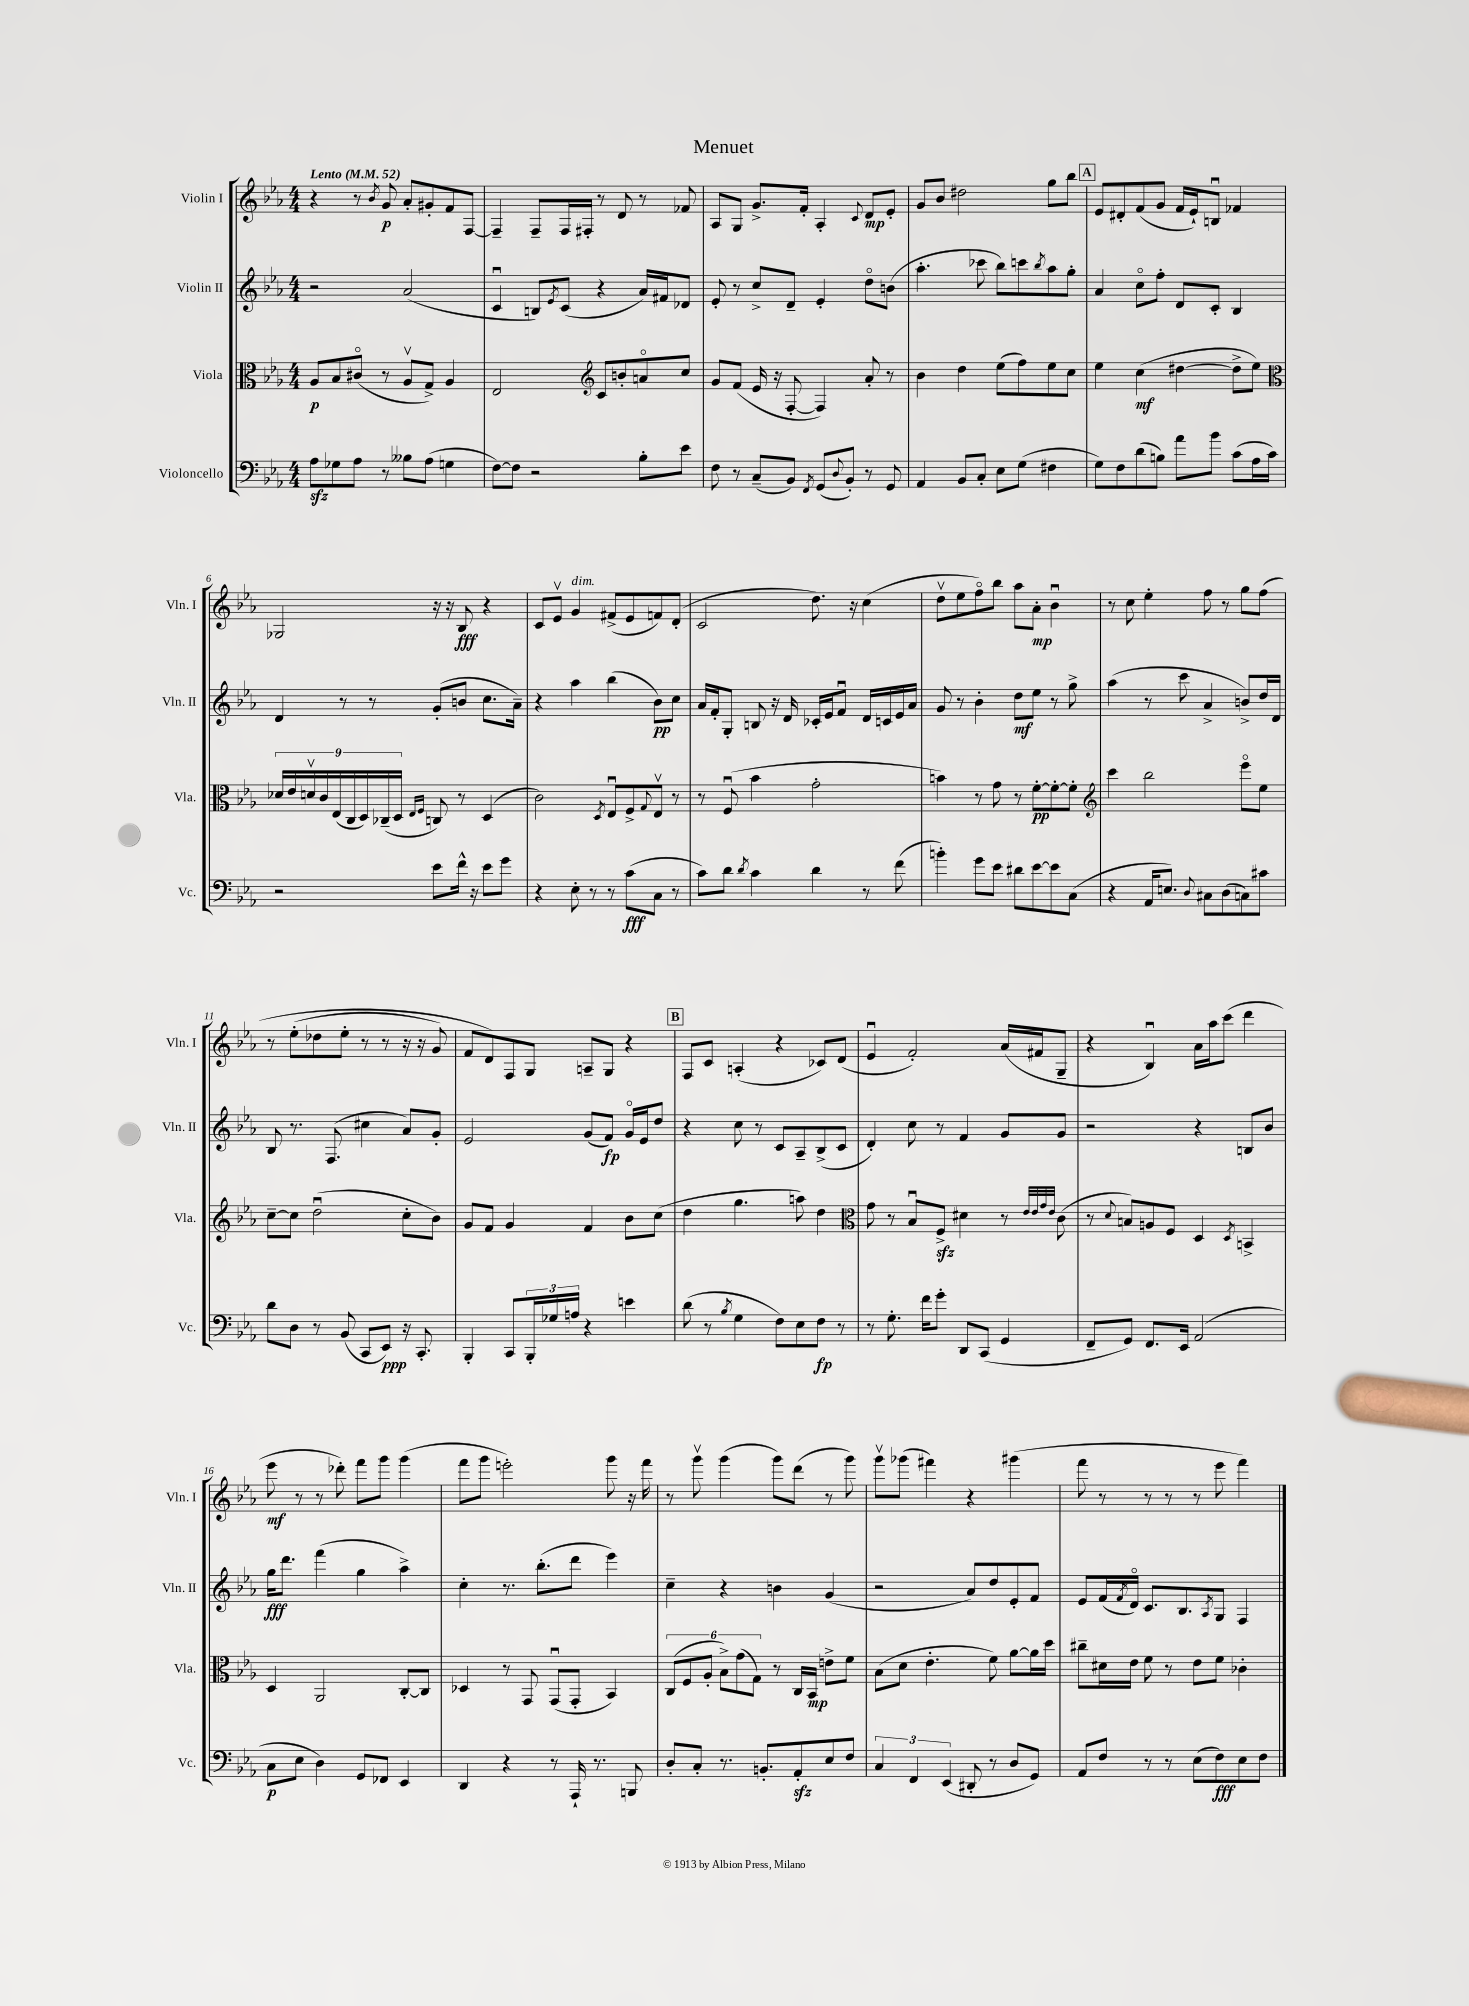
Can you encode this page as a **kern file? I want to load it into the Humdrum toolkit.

**kern	**dynam	**kern	**dynam	**kern	**dynam	**kern	**dynam
*part4	*part4	*part3	*part3	*part2	*part2	*part1	*part1
*staff4	*staff4	*staff3	*staff3	*staff2	*staff2	*staff1	*staff1
*I"Violoncello	*	*I"Viola	*	*I"Violin II	*	*I"Violin I	*
*I'Vc.	*	*I'Vla.	*	*I'Vln. II	*	*I'Vln. I	*
*clefF4	*	*clefC3	*	*clefG2	*	*clefG2	*
*k[b-e-a-]	*	*k[b-e-a-]	*	*k[b-e-a-]	*	*k[b-e-a-]	*
*M4/4	*	*M4/4	*	*M4/4	*	*M4/4	*
*MM52	*	*MM52	*	*MM52	*	*MM52	*
=1	=1	=1	=1	=1	=1	=1	=1
!	!	!	!	!	!	!LO:TX:a:B:t=Lento	!
8A-zz\L	.	8A-/L	p	2r	.	4r	.
8G-X\	.	8B-/	.	.	.	.	.
8A-\J	.	(8c#X/J	.	.	.	8r	.
.	.	.	.	.	.	8qb-/	.
8r	.	8r	.	.	.	8g/	p
8B--X\L	.	8A-v/L	.	(2a-/	.	8a-'/L	.
(8A-\J	.	8G^/J)	.	.	.	8g#X'/	.
4Gn\	.	4A-/	.	.	.	8f/	.
.	.	.	.	.	.	[8F/J	.
=2	=2	=2	=2	=2	=2	=2	=2
[8F\L)	.	2E-/	.	4cu/	.	4F~/]	.
8F\J]	.	.	.	.	.	.	.
2r	.	.	.	8Bn/L)	.	8F~/L	.
.	.	.	.	8qe-/	.	.	.
.	.	.	.	(8c/J	.	16F/L	.
.	.	.	.	.	.	16F#X'/JJ	.
*	*	*clefG2	*	*	*	*	*
.	.	8c/L	.	4r	.	8r	.
.	.	8bn'/	.	.	.	8d/	.
8B-'\L	.	8an/	.	16a-/LL)	.	8r	.
.	.	.	.	16f#X/J	.	.	.
8e-\J	.	8cc/J	.	8d-X/J	.	8f-X/	.
=3	=3	=3	=3	=3	=3	=3	=3
8F\	.	8g/L	.	8e-'/	.	8A-/L	.
8r	.	(8f/J	.	8r	.	8G/J	.
(8C~/L	.	16e-/	.	8cc^/L	.	8.g^/L	.
.	.	16r	.	.	.	.	.
8BB-/J)	.	[8F'/	.	8d~/J	.	.	.
.	.	.	.	.	.	16f'/Jk	.
8qFF/	.	.	.	.	.	.	.
(8GG/L	.	4F/])	.	4e-'/	.	4A-'/	.
8qqD/	.	.	.	.	.	.	.
8BB-'/J)	.	.	.	.	.	.	.
.	.	.	.	.	.	8qqc/	.
8r	.	8a-'/	.	8dd\L	.	8d/L	mp
8GG/	.	8r	.	(8bn\J	.	8e-'/J	.
=4	=4	=4	=4	=4	=4	=4	=4
4AA-/	.	4b-\	.	4.aa-'\	.	8g/L	.
.	.	.	.	.	.	8b-/J	.
8BB-/L	.	4dd\	.	.	.	2dd#X\	.
8C'/J	.	.	.	8ccc-X\	.	.	.
8E-\L	.	(8ee-\L	.	8bb-\L)	.	.	.
(8G\J	.	8ff\)	.	8cccn\	.	.	.
.	.	.	.	8qbb-/	.	.	.
4F#X\	.	8ee-\	.	8aa-\	.	8gg\L	.
.	.	8cc\J	.	8gg'\J	.	8bb-\J	.
!!LO:REH:place=s1:t=A
=5	=5	=5	=5	=5	=5	=5	=5
8G\L)	.	4ee-\	.	4a-/	.	8e-/L	.
8F\	.	.	.	.	.	8d#X'/	.
(8d\	.	(4cc\	mf	8cc\L	.	(8f/	.
8Bn\J)	.	.	.	8ff'\J	.	8g/J	.
8a-\L	.	[4dd#X\	.	8d/L	.	16f/LL	.
.	.	.	.	.	.	16e-`/J)	.
8b-\J	.	.	.	8c'/J	.	8Bnu/J	.
(8c\L	.	8dd#^\L]	.	4B-/	.	4f-X/	.
16A-\L	.	8ee-\J)	.	.	.	.	.
16c\JJ)	.	.	.	.	.	.	.
!!LO:LB:g=z
=6	=6	=6	=6	=6	=6	=6	=6
*	*	*clefC3	*	*	*	*	*
2r	.	18d-X/LL	.	4d/	.	2G-X/	.
.	.	18e-/	.	.	.	.	.
.	.	18dnv/	.	.	.	.	.
.	.	18c/	.	.	.	.	.
.	.	(18E-/	.	.	.	.	.
.	.	.	.	8r	.	.	.
.	.	18C/	.	.	.	.	.
.	.	18D/)	.	.	.	.	.
.	.	.	.	8r	.	.	.
.	.	(18C-X~/	.	.	.	.	.
.	.	18D/JJ	.	.	.	.	.
.	.	16qqE-/LL	.	.	.	.	.
.	.	16qqF/JJ	.	.	.	.	.
8e-\L	.	8Cn/)	.	(8g'/L	.	16r	.
.	.	.	.	.	.	16r	.
16f^^\Jk	.	8r	.	8bn/J	.	8B-/	fff
16r	.	.	.	.	.	.	.
8e-\L	.	(4D/	.	8.cc\L	.	4r	.
8g\J	.	.	.	.	.	.	.
.	.	.	.	16a-~\Jk)	.	.	.
=7	=7	=7	=7	=7	=7	=7	=7
4r	.	2c\)	.	4r	.	8c/L	.
.	.	.	.	.	.	8e-v/J	.
!	!	!	!	!	!	!LO:TX:a:i:t=dim.	!
8E-'\	.	.	.	4aa-\	.	4g/	.
8r	.	.	.	.	.	.	.
.	.	8qD/	.	.	.	.	.
8r	.	8E-u/L	.	(4bb-\	.	(8f#X^/L	.
(8c\L	fff	8F^/	.	.	.	8e-/	.
.	.	8qqG/	.	.	.	.	.
8C\J	.	8E-v/J	.	8b-\L)	pp	8fn/)	.
8r	.	8r	.	8cc\J	.	(8d'/J	.
=8	=8	=8	=8	=8	=8	=8	=8
8c\L)	.	8r	.	16a-/LL	.	2c/	.
.	.	.	.	16f'/J	.	.	.
8d\J	.	(8Fu/	.	8G'/J	.	.	.
8qd/	.	.	.	.	.	.	.
4c\	.	4b-\	.	8Bn/	.	.	.
.	.	.	.	16r	.	.	.
.	.	.	.	16d/	.	.	.
4d\	.	2g'\	.	16c-X'/LL	.	8.dd\)	.
.	.	.	.	16e-/J	.	.	.
.	.	.	.	8fu/J	.	.	.
.	.	.	.	.	.	16r	.
8r	.	.	.	16d/LL	.	(4cc\	.
.	.	.	.	16cn/	.	.	.
(8f\	.	.	.	16e-/	.	.	.
.	.	.	.	16a-/JJ	.	.	.
=9	=9	=9	=9	=9	=9	=9	=9
4bn'\)	.	4bn\)	.	8g/	.	8ddv\L	.
.	.	.	.	8r	.	8ee-\	.
8g\L	.	8r	.	4b-'\	.	8ff\)	.
8e-\J	.	8g\	.	.	.	8bb-\J	.
8d#X\L	.	8r	.	8dd\L	mf	8aa-\L	.
[8e-\	.	[8f'\L	pp	8ee-\J	.	8a-'\J	mp
8e-\]	.	8f'\_	.	8r	.	4b-u\	.
(8C\J	.	8f'\J]	.	8gg^\	.	.	.
=10	=10	=10	=10	=10	=10	=10	=10
*	*	*clefG2	*	*	*	*	*
4r	.	4ccc\	.	(4aa-\	.	8r	.
.	.	.	.	.	.	8cc\	.
16AA-/KL	.	2bb-\	.	8r	.	4ee-'\	.
8.En/J)	.	.	.	.	.	.	.
.	.	.	.	8ccc\	.	.	.
8qqD/	.	.	.	.	.	.	.
8C#X\L	.	.	.	4a-^/	.	8ff\	.
(8D\	.	.	.	.	.	8r	.
8Cn\)	.	8eee-\L	.	8bn^/L)	.	8gg\L	.
8c#X\J	.	8ee-\J	.	16dd/L	.	(8ff\J	.
.	.	.	.	16d/JJ	.	.	.
!!LO:LB:g=z
=11	=11	=11	=11	=11	=11	=11	=11
8d\L	.	[8cc~\L	.	8B-/	.	8r	.
8D\J	.	8cc\J]	.	8.r	.	(8ee-'\L	.
8r	.	(2ddu\	.	.	.	8dd-X\	.
.	.	.	.	(8.F/	.	.	.
(8BB-/	.	.	.	.	.	8ee-'\J	.
8CC/L	.	.	.	4cc#X\	.	8r	.
8EE-/J)	ppp	.	.	.	.	8r	.
16r	.	8cc'\L	.	8a-/L)	.	16r	.
8.CC'/	.	.	.	.	.	16r	.
.	.	8b-\J)	.	8g'/J	.	8g/)	.
=12	=12	=12	=12	=12	=12	=12	=12
4BBB-'/	.	8g/L	.	2e-/	.	8f/L	.
.	.	8f/J	.	.	.	8d/)	.
8CC/L	.	4g/	.	.	.	8F/	.
24BBB-'/L	.	.	.	.	.	8G/J	.
24G-X/	.	.	.	.	.	.	.
24An/JJ	.	.	.	.	.	.	.
4r	.	4f/	.	(8g/L	.	8An~/L	.
.	.	.	.	8f/J)	fp	8G/J	.
4en\	.	8b-\L	.	16g/LL	.	4r	.
.	.	.	.	16e-/J	.	.	.
.	.	(8cc\J	.	8dd/J	.	.	.
!!LO:REH:place=s1:t=B
=13	=13	=13	=13	=13	=13	=13	=13
(8d\	.	4dd\	.	4r	.	8F/L	.
8r	.	.	.	.	.	8c/J	.
8qB-/	.	.	.	.	.	.	.
4G\	.	4.gg\	.	8cc\	.	(4An'/	.
.	.	.	.	8r	.	.	.
8F\L)	.	.	.	8c/L	.	4r	.
8E-\	.	8aan\)	.	8A-~/	.	.	.
8F\J	fp	4dd\	.	(8B-^/	.	8c-X/L)	.
8r	.	.	.	8c/J	.	(8d/J	.
=14	=14	=14	=14	=14	=14	=14	=14
*	*	*clefC3	*	*	*	*	*
8r	.	8g\	.	4d'/)	.	4e-u/	.
8.G'\	.	8r	.	.	.	.	.
.	.	8B-u/L	.	8cc\	.	2f'/)	.
16f\KL	.	.	.	.	.	.	.
8g'\J	.	8Fzz^/J	.	8r	.	.	.
8DD/L	.	4d#X\	.	4f/	.	.	.
(8CC/J	.	.	.	.	.	.	.
4GG/	.	8r	.	8g/L	.	(16a-/LL	.
.	.	.	.	.	.	16f#X/J	.
.	.	32qqe-/LLL	.	.	.	.	.
.	.	32qqe-/	.	.	.	.	.
.	.	32qqg/	.	.	.	.	.
.	.	32qqe-/JJJ	.	.	.	.	.
.	.	(8c\	.	8g/J	.	8G~/J	.
=15	=15	=15	=15	=15	=15	=15	=15
8FF~/L	.	8r	.	2r	.	4r	.
.	.	8qqd/	.	.	.	.	.
8GG/J)	.	8Bn/L)	.	.	.	.	.
8.FF/L	.	8An/	.	.	.	4B-u/)	.
.	.	8F/J	.	.	.	.	.
16EE-/Jk	.	.	.	.	.	.	.
(2AA-/	.	4D/	.	4r	.	16a-\LL	.
.	.	.	.	.	.	16aa-\J	.
.	.	.	.	.	.	(8ccc\J	.
.	.	8qD/	.	.	.	.	.
.	.	4BBn^/	.	8Bn/L	.	4ddd\	.
.	.	.	.	8b-/J	.	.	.
!!LO:LB:g=z
=16	=16	=16	=16	=16	=16	=16	=16
8C\L	p	4D/	.	16gg\KL	fff	8eee-\	mf
.	.	.	.	8.ddd\J	.	.	.
8E-\J	.	.	.	.	.	8r	.
4D\)	.	2AA-/	.	(4fff\	.	8r	.
.	.	.	.	.	.	8ddd-X'\)	.
8GG/L	.	.	.	4gg\	.	8fff\L	.
8FF-X/J	.	.	.	.	.	8ggg\J	.
4EE-/	.	[8C'/L	.	4aa-^\)	.	(4ggg\	.
.	.	8C/J]	.	.	.	.	.
=17	=17	=17	=17	=17	=17	=17	=17
4DD/	.	4D-X/	.	4cc'\	.	8fff\L	.
.	.	.	.	.	.	8ggg\J	.
4r	.	8r	.	8.r	.	2eeen'\)	.
.	.	8GG/	.	.	.	.	.
.	.	.	.	(8.bb-'\L	.	.	.
8r	.	(8GGu/L	.	.	.	.	.
16AAA-`/	.	8GG'/J	.	8ddd\J	.	.	.
8.r	.	.	.	.	.	.	.
.	.	4BB-/)	.	4eee-\)	.	8ggg\	.
8BBBn/	.	.	.	.	.	16r	.
.	.	.	.	.	.	16fff\	.
=18	=18	=18	=18	=18	=18	=18	=18
8D'/L	.	(12C/L	.	4cc~\	.	8r	.
.	.	12F/	.	.	.	.	.
8C'/J	.	.	.	.	.	8gggv\	.
.	.	12A-'/J	.	.	.	.	.
8.r	.	12B-^\L)	.	4r	.	(4ggg\	.
.	.	(12g\	.	.	.	.	.
.	.	12G\J)	.	.	.	.	.
8.BBn'/L	.	.	.	.	.	.	.
.	.	8r	.	4bn\	.	8ggg\L)	.
8AA-zz'/	.	16C/LL	.	.	.	(8ddd\J	.
.	.	16BB-/JJ	mp	.	.	.	.
8E-/	.	8en^\L	.	(4g/	.	8r	.
8F/J	.	8f\J	.	.	.	8ggg\)	.
=19	=19	=19	=19	=19	=19	=19	=19
6C/	.	(8B-\L	.	2r	.	8gggv\L	.
.	.	8d\J	.	.	.	(8ggg-X\J	.
6FF/	.	.	.	.	.	.	.
.	.	4.e-'\	.	.	.	4fff#X\)	.
(6EE-/	.	.	.	.	.	.	.
8DD#X'/	.	.	.	8a-/L)	.	4r	.
8r	.	8f\)	.	8dd/	.	.	.
8D/L	.	[8a-\L	.	8e-'/	.	(4ggg#X\	.
8GG/J)	.	16a-\L]	.	8f/J	.	.	.
.	.	16dd\JJ	.	.	.	.	.
=20	=20	=20	=20	=20	=20	=20	=20
8AA-/L	.	8cc#X~\L	.	8e-/L	.	8fff\	.
8F/J	.	16d#X\L	.	(16f/L	.	8r	.
.	.	.	.	8qf/	.	.	.
.	.	16e-\JJ	.	16d/JJ)	.	.	.
8r	.	8f\	.	8.c/L	.	8r	.
8r	.	8r	.	.	.	8r	.
.	.	.	.	8.B-/	.	.	.
(8E-\L	.	8e-\L	.	.	.	8r	.
.	.	.	.	8qA-/	.	.	.
8F\)	fff	8f\J	.	8G/J	.	8eee-\	.
8E-\	.	4c-X'\	.	4F/	.	4fff\)	.
8F\J	.	.	.	.	.	.	.
==	==	==	==	==	==	==	==
*-	*-	*-	*-	*-	*-	*-	*-
